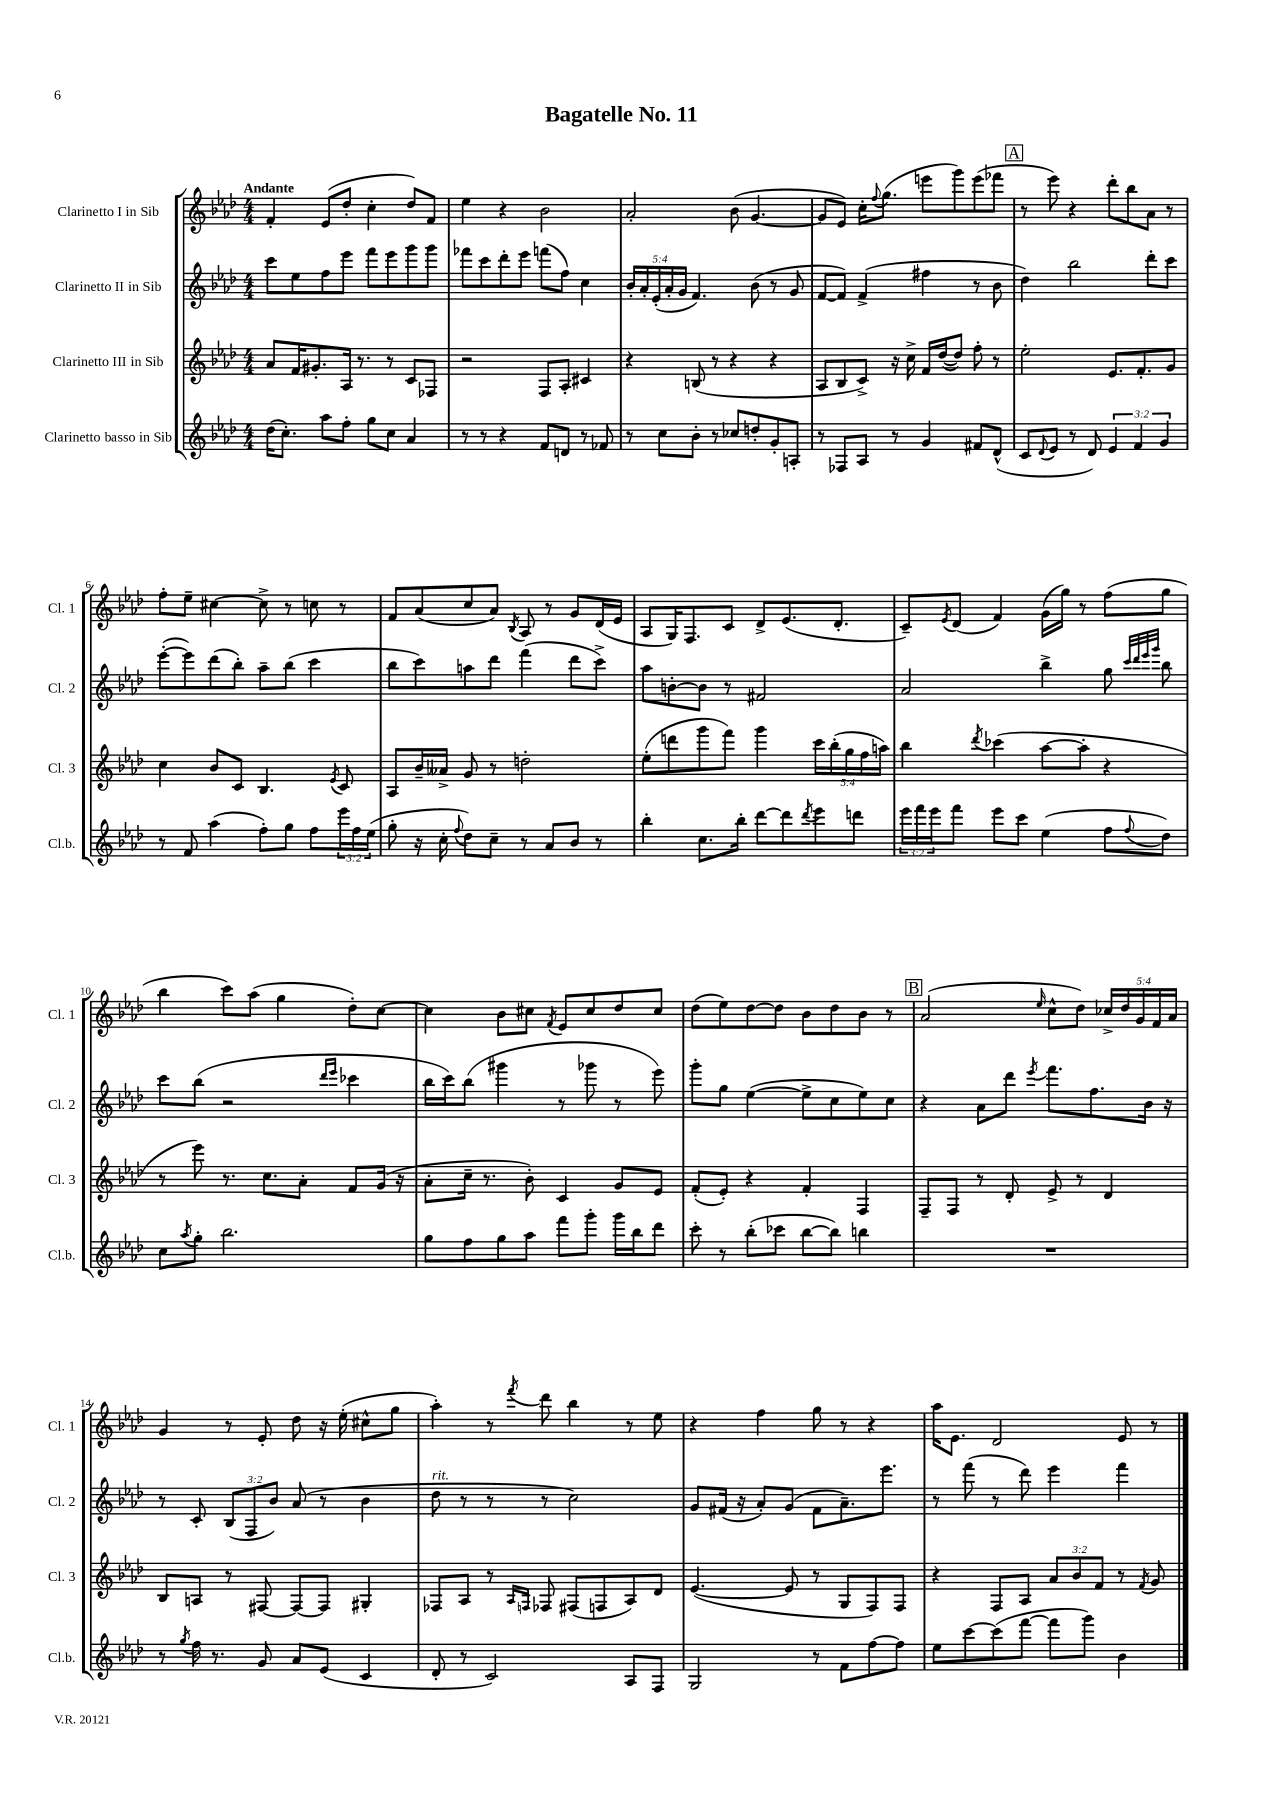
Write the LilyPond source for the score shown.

\header { title = "Bagatelle No. 11" }
<<
\new StaffGroup <<
\new Staff = "s0" \with { instrumentName = "Clarinetto I in Sib" shortInstrumentName = "Cl. 1" } {
    \clef treble \key aes \major \numericTimeSignature \time 4/4 \override Staff.TupletNumber.text = #tuplet-number::calc-fraction-text \tempo "Andante"
    f'4-. ees'8( des''8-. c''4-. des''8) f'8 |
    ees''4 r4 bes'2 |
    aes'2-. bes'8( g'4.~ |
    g'8 ees'8) c''16-. \appoggiatura { f''8 } g''8.( e'''8 g'''8) e'''8( fes'''8 |
    \mark \markup { \box "A" } r8 ees'''8) r4 des'''8-. bes''8 aes'8 r8 |
    f''8-. ees''8-- cis''4~ cis''8-> r8 c''8 r8 |
    f'8 aes'8( c''8 aes'8) \acciaccatura { bes8 } aes8 r8 g'8 des'16( ees'16 |
    aes8 g16) f8. c'8 des'8-> ees'8.( des'8.-. |
    c'8--) \acciaccatura { ees'8 } des'8( f'4) g'16( g''16) r8 f''8( g''8 |
    bes''4 c'''8) aes''8( g''4 des''8-.) c''8~ |
    c''4 bes'8 cis''8 \acciaccatura { f'8 } ees'8 cis''8 des''8 cis''8 |
    des''8( ees''8) des''8~ des''8 bes'8 des''8 bes'8 r8 |
    \mark \markup { \box "B" } aes'2( \grace { ees''16 } c''8-^ des''8) \tuplet 5/4 { ces''16-> des''16 g'16 f'16 aes'16 } |
    g'4 r8 ees'8-. des''8 r16 ees''16-.( cis''8-^ g''8 |
    aes''4-.) r8 \acciaccatura { f'''8 } des'''8 bes''4 r8 ees''8 |
    r4 f''4 g''8 r8 r4 |
    aes''16 ees'8. des'2 ees'8 r8 \bar "|." |
}
\new Staff = "s1" \with { instrumentName = "Clarinetto II in Sib" shortInstrumentName = "Cl. 2" } {
    \clef treble \key aes \major \numericTimeSignature \time 4/4 \override Staff.TupletNumber.text = #tuplet-number::calc-fraction-text
    c'''8 ees''8 f''8 ees'''8 f'''8 ees'''8 g'''8 g'''8 |
    fes'''8 c'''8 des'''8-. ees'''8 f'''8( f''8) c''4 |
    \tuplet 5/4 { bes'16-. aes'16-. ees'16-.( aes'16-. g'16 } f'4.) bes'8( r8 g'8 |
    f'8~ f'8) f'4->( fis''4 r8 bes'8 |
    \mark \markup { \box "A" } des''4) bes''2 des'''8-. c'''8 |
    ees'''8~-.( ees'''8) des'''8( bes''8-.) aes''8-- bes''8( c'''4 |
    bes''8 c'''8) a''8 des'''8 f'''4( des'''8 c'''8->) |
    aes''8 b'8~-. b'8 r8 fis'2 |
    aes'2 bes''4-> g''8 \grace { c'''32 des'''32 ees'''32 g'''32 } bes''8 |
    c'''8 bes''8( r2 \grace { des'''16 ees'''16 } ces'''4 |
    bes''16 c'''16) bes''8( gis'''4 r8 ges'''8 r8 ees'''8) |
    g'''8-. g''8 ees''4~( ees''8-> c''8 ees''8) c''8 |
    \mark \markup { \box "B" } r4 aes'8 des'''8 \acciaccatura { ees'''8 } f'''8. f''8. bes'16 r16 |
    r8 c'8-. \tuplet 3/2 { bes8( f8 bes'8) } aes'8( r8 bes'4 |
    des''8^\markup { \italic "rit." } r8 r8 r8 c''2) |
    g'8 fis'16( r16 aes'8-.) g'8( fis'8 aes'8.--) ees'''8. |
    r8 f'''8( r8 des'''8) ees'''4 f'''4 \bar "|." |
}
\new Staff = "s2" \with { instrumentName = "Clarinetto III in Sib" shortInstrumentName = "Cl. 3" } {
    \clef treble \key aes \major \numericTimeSignature \time 4/4 \override Staff.TupletNumber.text = #tuplet-number::calc-fraction-text
    aes'8 f'16 gis'8.-. aes16 r8. r8 c'8 fes8 |
    r2 f8 aes8-. cis'4 |
    r4 b8( r8 r4 r4 |
    aes8 bes8 c'8->) r16 c''16-> f'16 des''16~( des''8) f''8-. r8 |
    \mark \markup { \box "A" } ees''2-. ees'8. f'8.-. g'8 |
    c''4 bes'8 c'8 bes4. \acciaccatura { ees'8 } c'8 |
    aes8 bes'16-- aeses'16-> g'8 r8 d''2-. |
    ees''8-.( d'''8 g'''8 f'''8) g'''4 \tuplet 5/4 { c'''16 bes''16-.( g''16 f''16 a''16) } |
    bes''4 \acciaccatura { des'''8 } ces'''4( aes''8~ aes''8-. r4 |
    r8 ees'''8) r8. c''8. aes'8-. f'8 g'16( r16 |
    aes'8-. c''16-- r8. bes'8-.) c'4 g'8 ees'8 |
    f'8-.( ees'8-.) r4 f'4-. f4 |
    \mark \markup { \box "B" } f8-- f8 r8 des'8-. ees'8-> r8 des'4 |
    bes8 a8 r8 fis8~ fis8~ fis8 gis4-. |
    fes8 aes8 r8 \grace { aes16 f16 } fes8 fis8( f8 aes8) des'8 |
    ees'4.~( ees'8 r8 g8 f8) f8 |
    r4 f8 aes8 \tuplet 3/2 { aes'8 bes'8 f'8 } r8 \acciaccatura { f'8 } g'8 \bar "|." |
}
\new Staff = "s3" \with { instrumentName = "Clarinetto basso in Sib" shortInstrumentName = "Cl.b." } {
    \clef treble \key aes \major \numericTimeSignature \time 4/4 \override Staff.TupletNumber.text = #tuplet-number::calc-fraction-text
    des''16( c''8.-.) aes''8 f''8-. g''8 c''8 aes'4 |
    r8 r8 r4 f'8 d'8 r8 fes'8 |
    r8 c''8 bes'8-. r8 ces''8 d''8-. g'8-. a8-. |
    r8 fes8 aes8 r8 g'4 fis'8 des'8-^( |
    \mark \markup { \box "A" } c'8 \appoggiatura { des'8 } ees'8 r8 des'8) \tuplet 3/2 { ees'4 f'4 g'4 } |
    r8 f'8 aes''4( f''8-.) g''8 f''8 \tuplet 3/2 { ees'''16 f''16 ees''16( } |
    g''8-. r16 c''16-. \appoggiatura { f''8 } des''8) c''8-- r8 aes'8 bes'8 r8 |
    bes''4-. c''8. bes''16-. des'''8~ des'''8 \acciaccatura { des'''8 } ees'''8 d'''8 |
    \tuplet 3/2 { ees'''16 f'''16 ees'''16 } f'''8 ees'''8 c'''8 ees''4( f''8 \appoggiatura { f''8 } des''8) |
    c''8 \acciaccatura { aes''8 } g''8-. bes''2. |
    g''8 f''8 g''8 aes''8 f'''8 g'''8-. g'''16 bes''16 des'''8 |
    c'''8-. r8 bes''8-.( ces'''8 bes''8~ bes''8) b''4 |
    \mark \markup { \box "B" } R1 |
    r8 \acciaccatura { g''8 } f''16 r8. g'8 aes'8 ees'8( c'4 |
    des'8-. r8 c'2) aes8 f8 |
    g2 r8 f'8 f''8~ f''8 |
    ees''8 c'''8~ c'''8( f'''8~ f'''8 g'''8) bes'4 \bar "|." |
}
>>
>>
